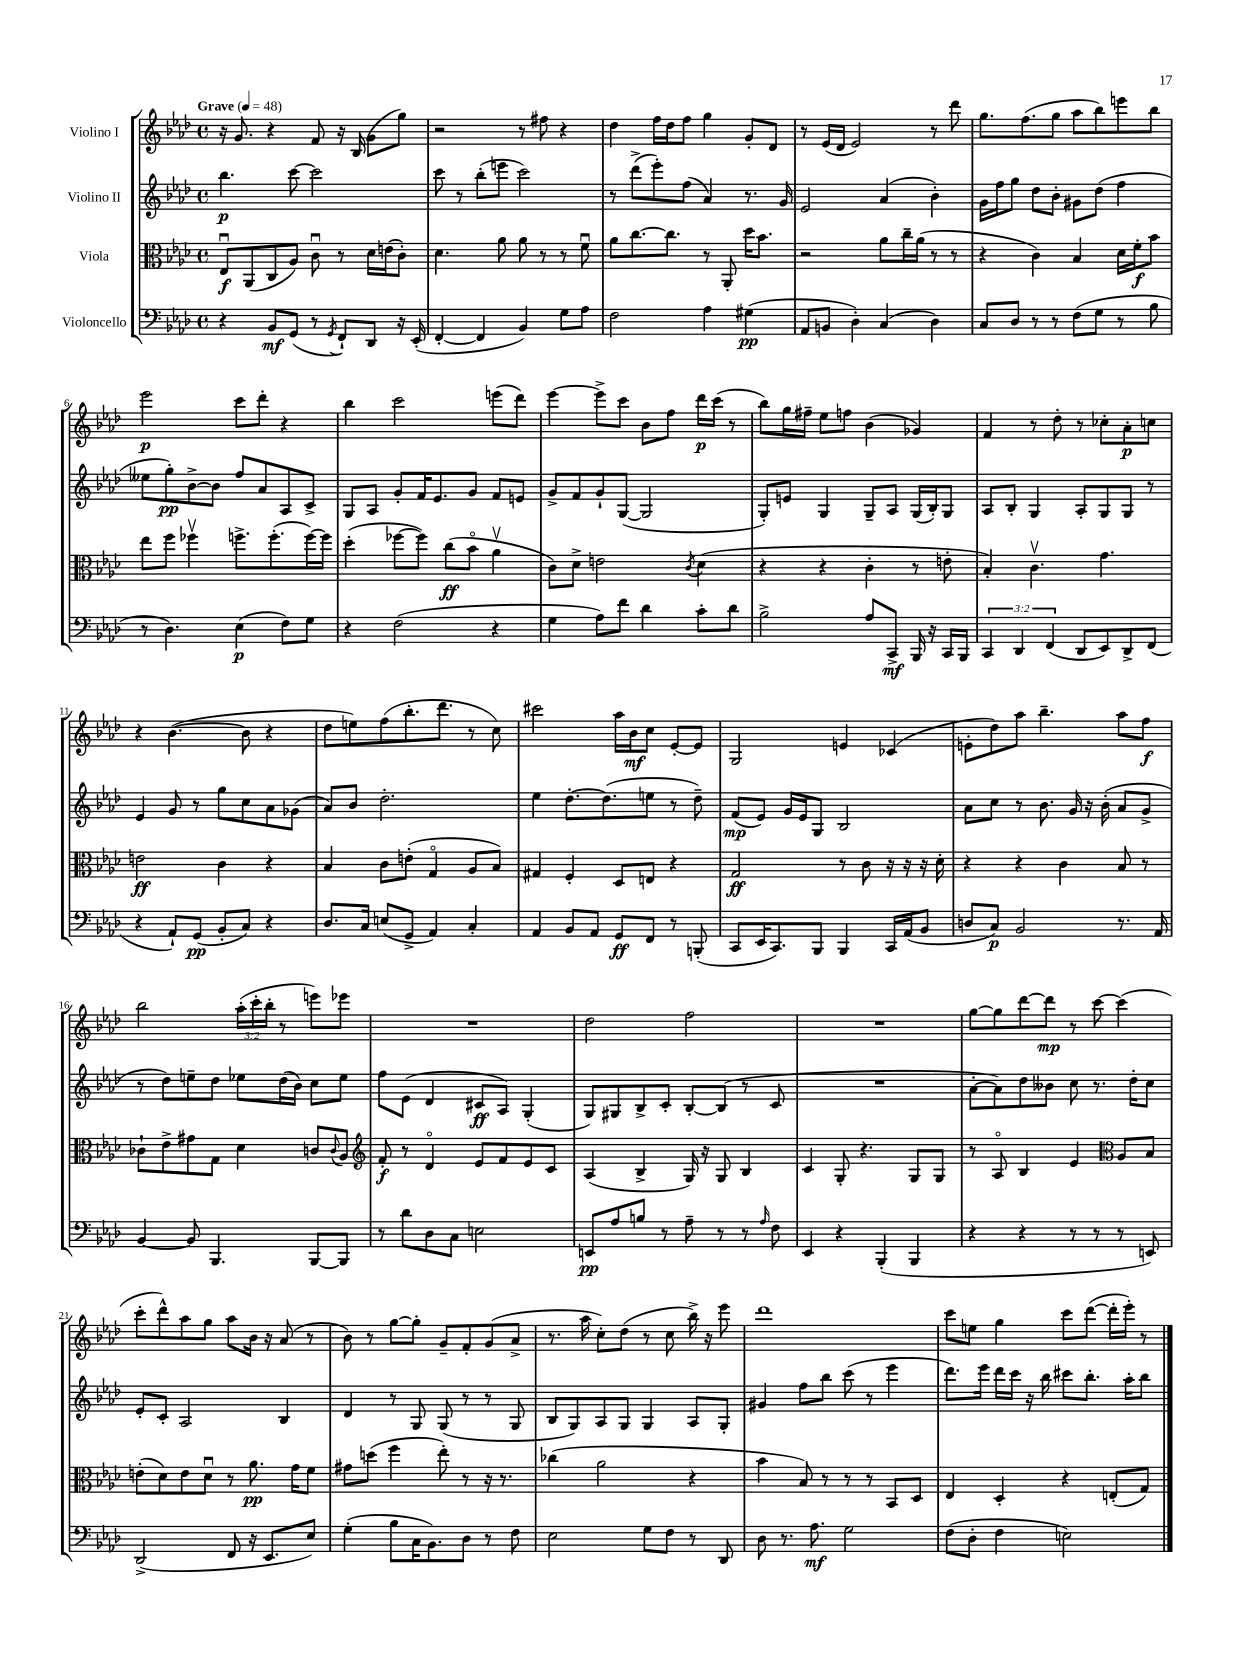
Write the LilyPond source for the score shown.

<<
\new StaffGroup <<
\new Staff = "s0" \with { instrumentName = "Violino I" } {
    \clef treble \key aes \major \defaultTimeSignature \time 4/4 \override Staff.TupletNumber.text = #tuplet-number::calc-fraction-text \tempo "Grave" 4 = 48
    r16 g'8. r4 f'8 r16 bes16( g'8 g''8) |
    r2 r8 fis''8 r4 |
    des''4 f''16 des''16 f''8 g''4 g'8-. des'8 |
    r8 ees'16( des'16 ees'2) r8 des'''8 |
    g''8. f''8.( g''8 aes''8 bes''8) e'''8 bes''8 |
    ees'''2\p c'''8 des'''8-. r4 |
    bes''4 c'''2 e'''8( des'''8) |
    ees'''4~ ees'''8-> c'''8 bes'8 f''8 des'''16\p c'''16( r8 |
    bes''8) g''16 fis''16-- ees''8 f''8 bes'4( ges'4) |
    f'4 r8 des''8-. r8 ces''8-. aes'8-.\p c''8 |
    r4 bes'4.~( bes'8 r4 |
    des''8 e''8) f''8( bes''8.-. des'''8. r8 c''8) |
    cis'''2 aes''16 bes'16\mf c''8 ees'8~-. ees'8 |
    g2 e'4 ces'4( |
    e'8-. des''8) aes''8 bes''4.-- aes''8 f''8\f |
    bes''2 \tuplet 3/2 { aes''16-.( c'''16-. bes''16-. } r8 e'''8) ees'''8 |
    R1 |
    des''2 f''2 |
    R1 |
    g''8~ g''8 des'''8~ des'''8\mp r8 c'''8~ c'''4( |
    c'''8-. des'''8-^) aes''8 g''8 aes''8 bes'16 r16 aes'8( r8 |
    bes'8) r8 g''8~ g''8-. g'8-- f'8-. g'8( aes'8-> |
    r8. aes''16 c''8-.) des''8( r8 c''8 bes''16->) r16 ees'''8 |
    des'''1 |
    c'''8 e''8 g''4 c'''8 des'''8~( des'''16-. ees'''16-.) r8 \bar "|." |
}
\new Staff = "s1" \with { instrumentName = "Violino II" } {
    \clef treble \key aes \major \defaultTimeSignature \time 4/4
    bes''4.\p c'''8~ c'''2 |
    c'''8 r8 bes''8-.( e'''8 c'''2) |
    r8 des'''8->( ees'''8-.) f''8( aes'4) r8. g'16 |
    ees'2 aes'4( bes'4-.) |
    g'16 f''16 g''8 des''8 bes'8-. gis'8 des''8( f''4 |
    eeses''8 g''8-.\pp) bes'8~-> bes'8 f''8 aes'8 aes8 c'8-> |
    g8 aes8 g'8-. f'16 ees'8. g'8 f'8 e'8 |
    g'8-> f'8 g'8-! g8~( g2 |
    g8-.) e'8 g4 g8-- aes8 g16( bes16-.) g8 |
    aes8 bes8-. g4 aes8-. g8 g8 r8 |
    ees'4 g'8 r8 g''8 c''8 aes'8 ges'8( |
    aes'8) bes'8 des''2.-. |
    ees''4 des''8.~-. des''8.( e''8 r8 des''8--) |
    f'8\mp( ees'8) g'16 ees'16 g8 bes2 |
    aes'8 c''8 r8 bes'8. g'16 r16 bes'16-.( aes'8 g'8-> |
    r8 des''8) e''8-- des''8 ees''8 des''16( bes'16) c''8 ees''8 |
    f''8 ees'8( des'4 cis'8\ff aes8) g4-.( |
    g8) gis8 bes8-> c'8-. bes8~-. bes8( r8 c'8 |
    R1 |
    aes'8~-. aes'8) des''8 beses'8 c''8 r8. des''16-. c''8 |
    ees'8-. c'8-. aes2 bes4 |
    des'4 r8 g8 g8( r8 r8 g8 |
    bes8 g8) aes8 g8 g4 aes8 g8-. |
    gis'4 f''8 bes''8 c'''8( r8 ees'''4 |
    des'''8.) ees'''16 des'''16 c'''16 r16 bes''16 cis'''8 bes''8.-. aes''16-. bes''8 \bar "|." |
}
\new Staff = "s2" \with { instrumentName = "Viola" } {
    \clef alto \key aes \major \defaultTimeSignature \time 4/4
    ees8\downbow\f aes,8( c8 aes8) c'8\downbow r8 des'16 e'16( c'8-.) |
    des'4. aes'8 aes'8 r8 r8 f'8\downbow |
    aes'8 c''8.~ c''8. r8 aes,8-. des''16 bes'8. |
    r2 aes'8 c''16-- aes'16( r8 r8 |
    r4 c'4) bes4 des'16 f'16-.\f bes'8 |
    ees''8 f''8 fes''4\upbow f''8.-> f''8.-.( f''16~) f''16 |
    des''4-.( fes''8~ fes''8) c''8\ff( bes'8\flageolet aes'4\upbow |
    c'8) des'8-> e'2 \acciaccatura { c'8 } des'4( |
    r4 r4 c'4-. r8 e'8-. |
    bes4-.) c'4.\upbow g'4. |
    e'2\ff c'4 r4 |
    bes4 c'8 e'8-.( g4\flageolet aes8 bes8) |
    gis4 f4-. des8 e8 r4 |
    g2\ff r8 c'8 r16 r16 r16 des'16-. |
    r4 r4 c'4 bes8 r8 |
    ces'8-! ees'8-> gis'8 g8 des'4 c'8 \appoggiatura { c'8 } aes8 |
    \clef treble f'8-.\f r8 des'4\flageolet ees'8 f'8 ees'8 c'8 |
    aes4( bes4-> g16) r16 g8 bes4 |
    c'4 g8-. r4. g8 g8 |
    r8 aes8\flageolet bes4 ees'4 \clef alto aes8 bes8 |
    e'8-.( des'8) e'8 des'8\downbow r8 aes'8.\pp g'16 f'8 |
    gis'8 d''8( f''4 ees''8-.) r8 r16 r8. |
    ces''4( aes'2 r4 |
    bes'4 bes8) r8 r8 r8 bes,8 des8 |
    ees4 des4-. r4 e8-.( g8) \bar "|." |
}
\new Staff = "s3" \with { instrumentName = "Violoncello" } {
    \clef bass \key aes \major \defaultTimeSignature \time 4/4 \override Staff.TupletNumber.text = #tuplet-number::calc-fraction-text
    r4 bes,8\mf g,8( r8 \acciaccatura { g,8 } f,8-!) des,8 r16 ees,16-.( |
    f,4~-. f,4 bes,4) g8 aes8 |
    f2 aes4 gis4\pp( |
    aes,8 b,8 des4-.) c4( des4) |
    c8 des8 r8 r8 f8( g8 r8 bes8 |
    r8 des4.) ees4\p( f8) g8 |
    r4 f2( r4 |
    g4 aes8) f'8 des'4 c'8-. des'8 |
    bes2-> aes8 c,8->\mf bes,,16 r16 c,16 bes,,16 |
    \tuplet 3/2 { c,4 des,4 f,4( } des,8 ees,8) des,8-> f,8( |
    r4 aes,8-!) g,8\pp( bes,8-. c8) r4 |
    des8. c16 e8( g,8-> aes,4) c4-. |
    aes,4 bes,8 aes,8 g,8\ff f,8 r8 b,,8-.( |
    c,8 ees,16 c,8.) bes,,8 bes,,4 c,16 aes,16( bes,8 |
    d8 c8\p) bes,2 r8. aes,16 |
    bes,4~ bes,8 bes,,4. bes,,8~ bes,,8 |
    r8 des'8 des8 c8 e2 |
    e,8\pp aes8 b8 r8 aes8-- r8 r8 \grace { aes16 } f8 |
    ees,4 r4 bes,,4-.( bes,,4 |
    r4 r4 r8 r8 r8 e,8) |
    des,2->( f,8 r16 ees,8. ees8) |
    g4-.( bes8 c16 bes,8.) des8 r8 f8 |
    ees2 g8 f8 r8 des,8 |
    des8 r8. aes8.\mf g2 |
    f8( des8-. f4 e2) \bar "|." |
}
>>
>>
